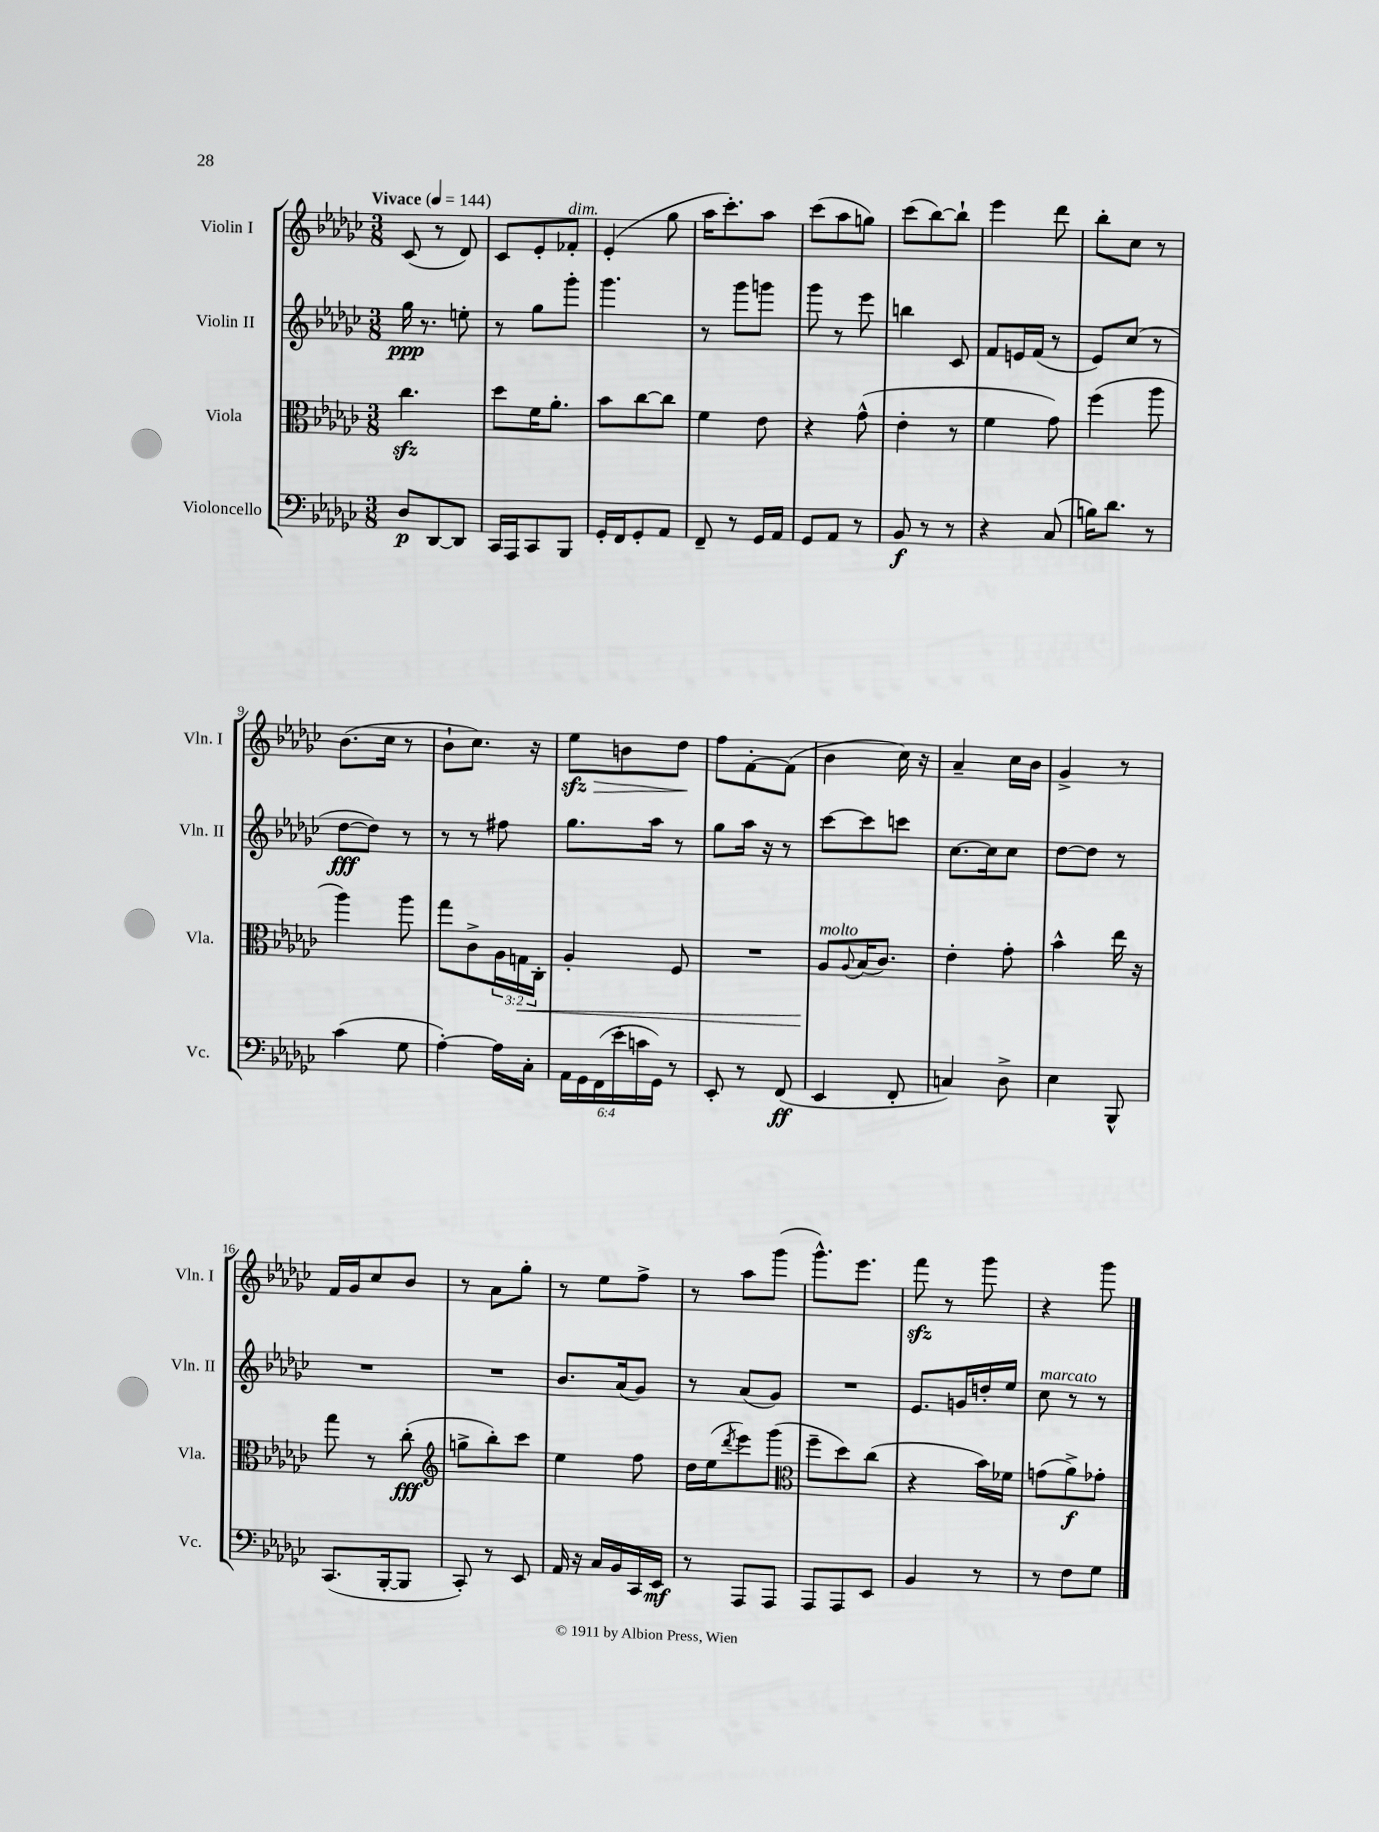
<<
\new StaffGroup <<
\new Staff = "s0" \with { instrumentName = "Violin I" shortInstrumentName = "Vln. I" } {
    \clef treble \key ges \major \numericTimeSignature \time 3/8 \tempo "Vivace" 4 = 144
    ces'8( r8 des'8) |
    ces'8 ees'8-. fes'8-.^\markup { \italic "dim." } |
    ees'4-.( ges''8 |
    aes''16 ces'''8.-.) aes''8 |
    ces'''8( aes''8 g''8) |
    ces'''8( bes''8~) bes''8-! |
    ees'''4 des'''8 |
    bes''8-. ces''8 r8 |
    bes'8.( ces''16 r8 |
    bes'8-! ces''8.) r16 |
    ees''8\sfz\> b'8 des''8\! |
    f''8 f'8~-. f'8( |
    bes'4 ces''16) r16 |
    aes'4-- ces''16 bes'16 |
    ges'4-> r8 |
    f'16 ges'16 ces''8 bes'8 |
    r8 aes'8 ges''8-. |
    r8 ees''8 f''8-> |
    r8 aes''8 ges'''8( |
    ges'''8.-^) ees'''8. |
    f'''8\sfz r8 ges'''8 |
    r4 ges'''8 \bar "|." |
}
\new Staff = "s1" \with { instrumentName = "Violin II" shortInstrumentName = "Vln. II" } {
    \clef treble \key ges \major \numericTimeSignature \time 3/8
    ges''16\ppp r8. e''8-. |
    r8 ges''8 ges'''8-. |
    ges'''4. |
    r8 ges'''8 g'''8 |
    ges'''8 r8 ees'''8 |
    b''4 ces'8 |
    f'8 e'16 f'16( r8 |
    ees'8) ces''8( r8 |
    des''8~\fff des''8) r8 |
    r8 r8 fis''8 |
    ges''8. aes''16 r8 |
    ges''8 aes''16 r16 r8 |
    ces'''8~ ces'''8 c'''8 |
    ces''8.~ ces''16 ces''8 |
    des''8~ des''8 r8 |
    R4. |
    R4. |
    bes'8. aes'16( ges'8) |
    r8 aes'8( ges'8) |
    R4. |
    ees'8. g'16 d''16-. ees''16 |
    ces''8^\markup { \italic "marcato" } r8 r8 \bar "|." |
}
\new Staff = "s2" \with { instrumentName = "Viola" shortInstrumentName = "Vla." } {
    \clef alto \key ges \major \numericTimeSignature \time 3/8 \override Staff.TupletNumber.text = #tuplet-number::calc-fraction-text
    ces''4.\sfz |
    des''8 f'16 aes'8.-. |
    bes'8 ces''8~ ces''8 |
    f'4 ees'8 |
    r4 ges'8-^( |
    ees'4-. r8 |
    f'4 ges'8) |
    f''4( aes''8 |
    aes''4) aes''8 |
    ges''8 ces'8-> \tuplet 3/2 { aes16 g16\< ces16-. } |
    aes4-. f8 |
    R4. |
    aes8\!^\markup { \italic "molto" } \appoggiatura { aes8 } bes16( ces'8.) |
    ees'4-. ges'8-. |
    bes'4-^ ees''16 r16 |
    ges''8 r8 ces''8-.\fff( |
    \clef treble g''8-> bes''8-.) ces'''8 |
    ees''4 f''8 |
    des''16 ees''16( \acciaccatura { des'''8 } ees'''8) ges'''8( |
    \clef alto f''8-- des''8) ces''8( |
    r4 bes'16) fes'16 |
    g'8( aes'8->\f) ges'8-. \bar "|." |
}
\new Staff = "s3" \with { instrumentName = "Violoncello" shortInstrumentName = "Vc." } {
    \clef bass \key ges \major \numericTimeSignature \time 3/8 \override Staff.TupletNumber.text = #tuplet-number::calc-fraction-text
    des8\p des,8~ des,8 |
    ces,16 aes,,16 ces,8 bes,,8 |
    ges,16-. f,16 ges,8-. aes,8 |
    f,8-- r8 ges,16 aes,16 |
    ges,8 aes,8 r8 |
    bes,8\f r8 r8 |
    r4 ces8( |
    b16) des'8. r8 |
    ces'4( ges8 |
    aes4~-.) aes16 ces16-. |
    \tuplet 6/4 { aes,16 ges,16 f,16( ees'16-. c'16 ges,16) } r8 |
    ees,8-. r8 f,8\ff( |
    ees,4 f,8-. |
    c4) des8-> |
    ees4 bes,,8-^ |
    ces,8.( bes,,16~-. bes,,8 |
    ces,8-.) r8 ees,8 |
    aes,16 r16 ces16 bes,16 ces,16 ees,16\mf |
    r8 aes,,8 aes,,8 |
    aes,,8 aes,,8 ees,8 |
    bes,4 r8 |
    r8 f8 ges8 \bar "|." |
}
>>
>>
